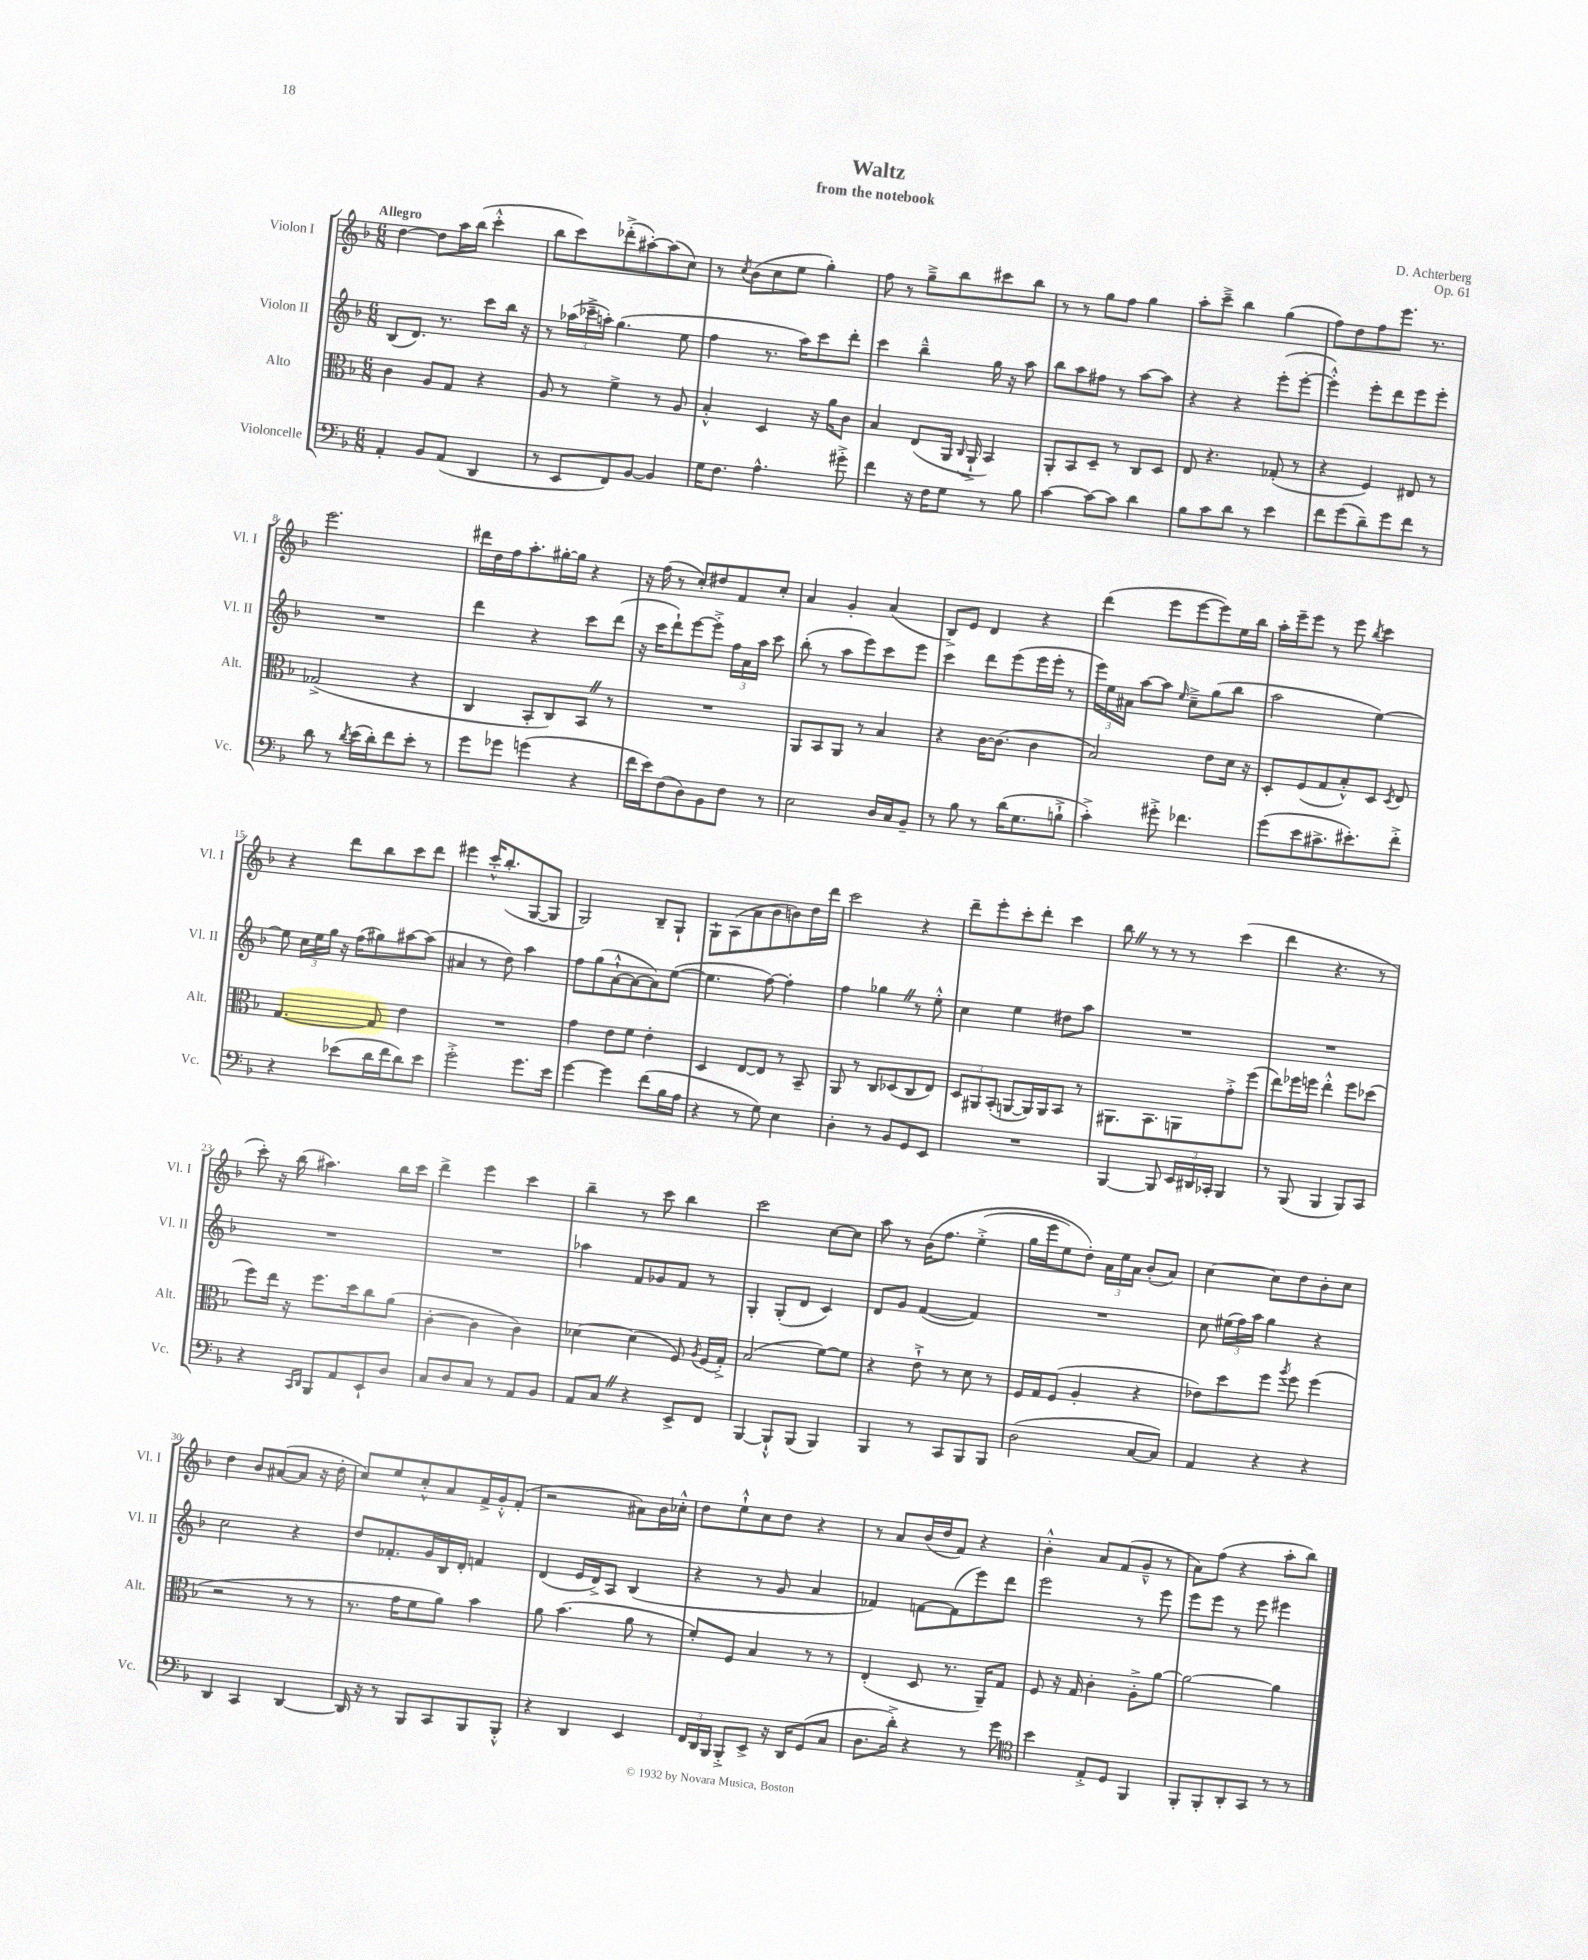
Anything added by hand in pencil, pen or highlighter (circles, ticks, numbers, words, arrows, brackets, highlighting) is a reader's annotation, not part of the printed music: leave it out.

**kern	**kern	**kern	**kern
*part4	*part3	*part2	*part1
*staff4	*staff3	*staff2	*staff1
*I"Violoncelle	*I"Alto	*I"Violon II	*I"Violon I
*I'Vc.	*I'Alt.	*I'Vl. II	*I'Vl. I
*clefF4	*clefC3	*clefG2	*clefG2
*k[b-]	*k[b-]	*k[b-]	*k[b-]
*M6/8	*M6/8	*M6/8	*M6/8
=1	=1	=1	=1
!	!	!	!LO:TX:a:B:t=Allegro
4AA'/	4c\	(8B-/L	[4dd\
.	.	8.d/J)	.
8BB-/L	8A/L	.	8dd\L]
.	.	8.r	.
(8AA/J	8G/J	.	16aa\L
.	.	.	(16bb-\JJ
4DD/	4r	8ccc\L	4ccc'^^\
.	.	16bb-\Jk	.
.	.	16r	.
=2	=2	=2	=2
8r	8A/	8r	8bb-\L
8EE/L	8r	(24aa-X\LL	8ccc\)
.	.	24ccc-X~^\	.
.	.	24aan'\JJ)	.
8FF/)	4f^\	(4.gg\	(8ddd-X'^\
[8BB-/J	.	.	[8aa#X'\)
4BB-/]	8r	.	(8aa#\]
.	8A/	8ee\	8cc\J)
=3	=3	=3	=3
16G\KL	4B-'^^/	4ff\	8r
8.F\J	.	.	.
.	.	.	8qcc/
.	.	.	(8b-\L
4.A^^\	4D/	8.r	8cc\
.	.	.	8ee\J
.	.	16aa\KL)	.
.	16r	8ccc\	4gg'\)
.	16a\KL	.	.
8g#X'^\	8c\J	8ddd'\J	.
=4	=4	=4	=4
4f\	4B-/	4ccc\	8ff\
.	.	.	8r
16r	(8E/L	4bb-~^^\	8gg~^\L
16F\KL	.	.	.
8G\J	16AA/Jk	.	8bb-\
.	8qqC/	.	.
.	16AA`^/	.	.
8r	4BB-/)	16gg\	8ccc#X\
.	.	16r	.
8B-\	.	8aa\	8bb-\J
=5	=5	=5	=5
[4c\	8AA'/L	8bb-\L	8r
.	8BB-/	8aa\	8r
8c\L_	8D~/J	8ff#X\J	8gg\L
8c\J]	8r	8r	8ff\J
4d\	8C/L	[8aa\L	4gg\
.	8D/J	8aa\J]	.
=6	=6	=6	=6
8B-\L	8E/	4r	8aa'\L
8c\	4.r	.	8ccc~^\J
8d\J	.	4r	4bb-\
8r	.	.	.
4e\	(8G-X'/	(8eee'\L	(4gg\
.	8r	[8eee'\J	.
=7	=7	=7	=7
8f\L	4r	4eee'^^\])	8ff\L)
(8g\	.	.	8dd\
8d~\)	4F/)	8eee'\L	8ff\
8g\	.	8ddd\	8.eee\J
8f\J	8E#X/	8eee\	.
.	.	.	8.r
8r	8r	8eee'\J	.
!!LO:LB:g=z
=8	=8	=8	=8
8d\	(2G-X^/	2.r	2.eee\
8r	.	.	.
8qd/	.	.	.
(16e\LL	.	.	.
16d'\J)	.	.	.
8f\	.	.	.
8e'\J	4r	.	.
8r	.	.	.
=9	=9	=9	=9
8g\L	4C/	4ddd\	16ddd#X\LL
.	.	.	16dd\
8g-X\J	.	.	16ff\J
.	.	.	8.aa'\
(4gn\	8BB-'/L	4r	.
.	8C/)	.	[16gg#X'\L
.	.	.	16gg#\JJ]
4r	8BB-Z/J	8ccc\L	4r
.	8r	(8ddd\J	.
=10	=10	=10	=10
16f\LL	2.r	16r	16r
16e\J)	.	16ccc\KL	(16ff\
(8F\	.	8ddd`\)	8r
8D\)	.	[8eee\	8cc'/L)
8BB-\	.	8eee'^\J]	8dd#X/
8F\J	.	24ff\LL	8f/
.	.	24a\	.
.	.	24aa\JJ	.
8r	.	8ccc\	8cc'/J
=11	=11	=11	=11
2E\	8AA/L	(8bb-'\	4a/
.	8BB-/	8r	.
.	8AA/J	8aa\L	4g'/
.	8r	8eee\)	.
16D/LL	4B-/	8ccc\	(4a/
16C/J	.	.	.
8BB-~/J	.	8eee\J	.
=12	=12	=12	=12
8r	4r	4ccc\	8B-^/L)
8B-\	.	.	8e/J
8r	[16c\KL	8ddd\L	4d/
.	(8.c\J]	.	.
(16d\KL	.	(8eee\	.
8.G\	.	.	.
.	4c\	16eee\L	4r
.	.	16eee'\JJ	.
8Bn`^\J	.	8r	.
=13	=13	=13	=13
4c'^\)	2B-/)	24eee\LL)	(4ddd\
.	.	24ee\	.
.	.	24a#X\JJ	.
.	.	[8aa\L	.
8g#X'^\	.	8aa\J]	8eee\L
.	.	16qqee/	.
4.f-X\	.	8cc~^\L	[8eee\
.	8e\L	(8gg\	8eee\])
.	16d\Jk	8bb-\J	16ee\L
.	16r	.	16bb-\JJ
=14	=14	=14	=14
(8g\L	8D'/L	2aa\	16aa'\LL
.	.	.	16eee~\J
8e\	(8F/	.	8eee\J
8.c#X^\	8G/	.	8r
.	8B-'^^/)	.	8eee\
8.e#X'\)	.	.	.
.	.	.	8qbb-/
.	8D/J	[4ee\)	4ccc\
.	8qD/	.	.
8f'^\J	8E/	.	.
!!LO:LB:g=z
=15	=15	=15	=15
4r	[4.G/	8ee\]	4r
.	.	24cc\LL	.
.	.	24ee\	.
.	.	24gg\JJ	.
(8e-X\L	.	16r	8ddd\L
.	.	(16ff\KL	.
16d\L	8G/]	8gg#X\)	8bb-\
16f\J	.	.	.
8d\)	4e\	[8aa#X\	8ccc\
8e-\J	.	(8aa#\J]	8ddd\J
=16	=16	=16	=16
2g'^\	2.r	4a#X/	4eee#X\
.	.	8r	16ccc'^^/KL
.	.	.	(8.bb-'/
.	.	8dd\)	.
8.g\L	.	4aa\	[8G/
.	.	.	8G/J]
16e\Jk	.	.	.
=17	=17	=17	=17
[4g\	4g\	8ff\L	2G/)
.	.	(8gg\	.
4g\]	8e\L	[8a`^^\	.
.	8f\J	8a\_	.
(8f\L	4e'\	8a\])	8B-~/L
16B-\L	.	([8ee\J	8G`/J
16A\JJ	.	.	.
=18	=18	=18	=18
4r	4D/	4.ee\]	8G`\L
.	.	.	(8A\
8r	[8E/L	.	8a\
8G\)	8E/J]	[8ff\)	8b-\
4E\	8r	4ff'\]	8bn\)
.	8BB-~/	.	16dd\L
.	.	.	16ddd\JJ
=19	=19	=19	=19
4D'\	8AA/	4ff\	2ccc\
.	8r	.	.
8r	8C/L	4gg-XZ\	.
8BB-/L	(8D-X/	.	.
8GG/	8C/	8r	4r
8EE/J	8E/J)	8ee'^^\	.
=20	=20	=20	=20
2.r	12D/L	4cc\	8ddd~\L
.	12AA#X/	.	.
.	.	.	8eee'\
.	(12BB-'/J	.	.
.	[8AAn/L	4ee\	8ccc'\
.	16AA/L])	.	8ddd'\J
.	16AA/J	.	.
.	8BB-/J	8dd#X\L	4ccc\
.	8r	8aa\J	.
=21	=21	=21	=21
[4BBB-/	8.AA#X\L	2.r	8bb-Z\
.	.	.	8r
.	8.BB-\	.	.
8BBB-/]	.	.	8r
24EE/LL	8AAn\	.	8r
24DD#X/	.	.	.
24CC-X'/JJ	.	.	.
4BBB-/	8g'^\	.	(4ccc\
.	(8ff\J	.	.
=22	=22	=22	=22
8r	8ee\L)	2.r	4ddd\
(8BBB-/	16ff-X\L	.	.
.	16ffn\JJ	.	.
4BBB-/	4ee'^^\	.	4.r
8BBB-/L)	8ff\L	.	.
8CC/J	(8dd-X\J	.	8r
!!LO:LB:g=z
=23	=23	=23	=23
4r	8ff\L)	2.r	8ccc'\)
.	16ee\Jk	.	16r
.	16r	.	(16bb-\
16qqCC/LL	.	.	.
16qqDD/JJ	.	.	.
8BBB-/L	8.ff\L	.	4.aa#X\)
8AA/	.	.	.
.	16dd\k	.	.
8EE`/	8cc\	.	.
8D/J	(8a\J	.	16bb-\LL
.	.	.	16ccc\JJ
=24	=24	=24	=24
8C/L	[4c'\	2.r	4ddd^\
8D/	.	.	.
8C/J	4c\]	.	4eee\
8r	.	.	.
8AA/L	4c\)	.	4ccc\
8BB-/J	.	.	.
=25	=25	=25	=25
8AA/L	[4d-X\	4aa-X\	4bb-~\
8CZ/J	.	.	.
4r	(4d-\]	8f/L	8r
.	.	8g-X/	8ccc\
8EE^/L	8F/)	8f/J	4bb-\
.	8qA/	.	.
8FF/J	(16F/LL	8r	.
.	16G'^/JJ)	.	.
=26	=26	=26	=26
[4BBB-/	(2B-/	4G'/	2ccc\
8BBB-`^^/L]	.	(8G'/L	.
(8BBB-/J	.	8d/J	.
4BBB-/)	[8f\L)	4c/)	[8cc\L
.	8f\J]	.	8cc\J]
=27	=27	=27	=27
4BBB-/	4r	8d/L	8aa\
.	.	8g/J	8r
8r	8e`^\	([4f/	(16b-\KL
.	.	.	8.ff\J
8CC/L	8r	.	.
8BBB-/	8d\	4f/])	(4ee'^\
8BBB-/J	8r	.	.
=28	=28	=28	=28
(2D\	16F/LL	2.r	16gg\LL
.	16G/J	.	16eee\J
.	(8F/J	.	8ee\)
.	4A'/	.	8dd'\J)
.	.	.	24a\LL
.	.	.	24ee\
.	.	.	24a\JJ
[8C/L	4r	.	(8b-'/L
8C/J])	.	.	8a/J)
=29	=29	=29	=29
4AA/	8e-X\L)	8cc\	[4cc\
.	8dd\	(24ee#X\LL	.
.	.	24ff\)	.
.	.	24aa\JJ	.
4r	8ff\J	4gg\	8cc\L]
.	8qaa/	.	.
.	8ff\	.	8dd\
4r	(4ff\	4r	8b-'\
.	.	.	8cc\J
!!LO:LB:g=z
=30	=30	=30	=30
4DD/	2r	2cc\	4dd\
4CC/	.	.	8b-/L
.	.	.	([8a#X/
[4DD/	8r	4r	8a#/J]
.	8r	.	16r
.	.	.	16dd'\
=31	=31	=31	=31
16DD/]	8.r	8dd/L	8cc/L)
16r	.	.	.
8r	.	8.f-X'/	8ee/
.	16g\KL	.	.
8BBB-/L	8f\	.	8cc'^^/
.	.	16g/L	.
8CC/	8a\J)	16B-/	8a/
.	.	16d'/JJ	.
8BBB-/	4b-\	4fn/	16f^/L
.	.	.	16g'^^/J
8BBB-'^^/J	.	.	(8f'/J
=32	=32	=32	=32
4r	8a\	(4d/	2r
.	(4.b-\	.	.
4DD/	.	16e/LL	.
.	.	16d^/J)	.
.	.	8A/J	.
4EE/	8a\	(4B-/	8a#X\L)
.	8r	.	16b-\L
.	.	.	16cc-X'^^\JJ
=33	=33	=33	=33
24FF/LL	8f'/L)	4r	8dd\L
24DD/	.	.	.
24BBB-/JJ	.	.	.
8BBB-'^/L	8F/J	.	8ee`^^\
8EE^/J	4B-/	8r	8cc\
16r	.	8g/	8dd\J
16DD/KL	.	.	.
(8GG/	8r	4a/	4r
8C/J	8r	.	.
=34	=34	=34	=34
8.D\L	(4E'/	4f-X/)	8r
.	.	.	8a/L
16d'^\Jk)	.	.	.
4r	8D/	[8fn\L	(16b-/L
.	.	.	16dd/J
.	8.r	(8f\]	8f/J)
8r	.	8eee\)	4r
.	16AA~/KL)	.	.
8g\	8G/J	8ddd\J	.
=35	=35	=35	=35
*clefC4	*	*	*
4b-\	8F/	2eee\	4b-'^^\
.	16r	.	.
.	16G/	.	.
8E'^/L	4c'\	.	8a/L
8D/J	.	.	(8f/
4FF/	8A'^\L	8r	8g~^^/J
.	[8a\J	8eee\	8r
=36	=36	=36	=36
8FF'/L	2a\_	8eee\L	8a\L)
8FF'/	.	8eee\J	(8ff\J
8AA'/	.	8r	4r
8GG/J	.	8eee\	.
8r	4a\]	4eee#X\	8aa'\L
8r	.	.	8bb-\J)
==	==	==	==
*-	*-	*-	*-
